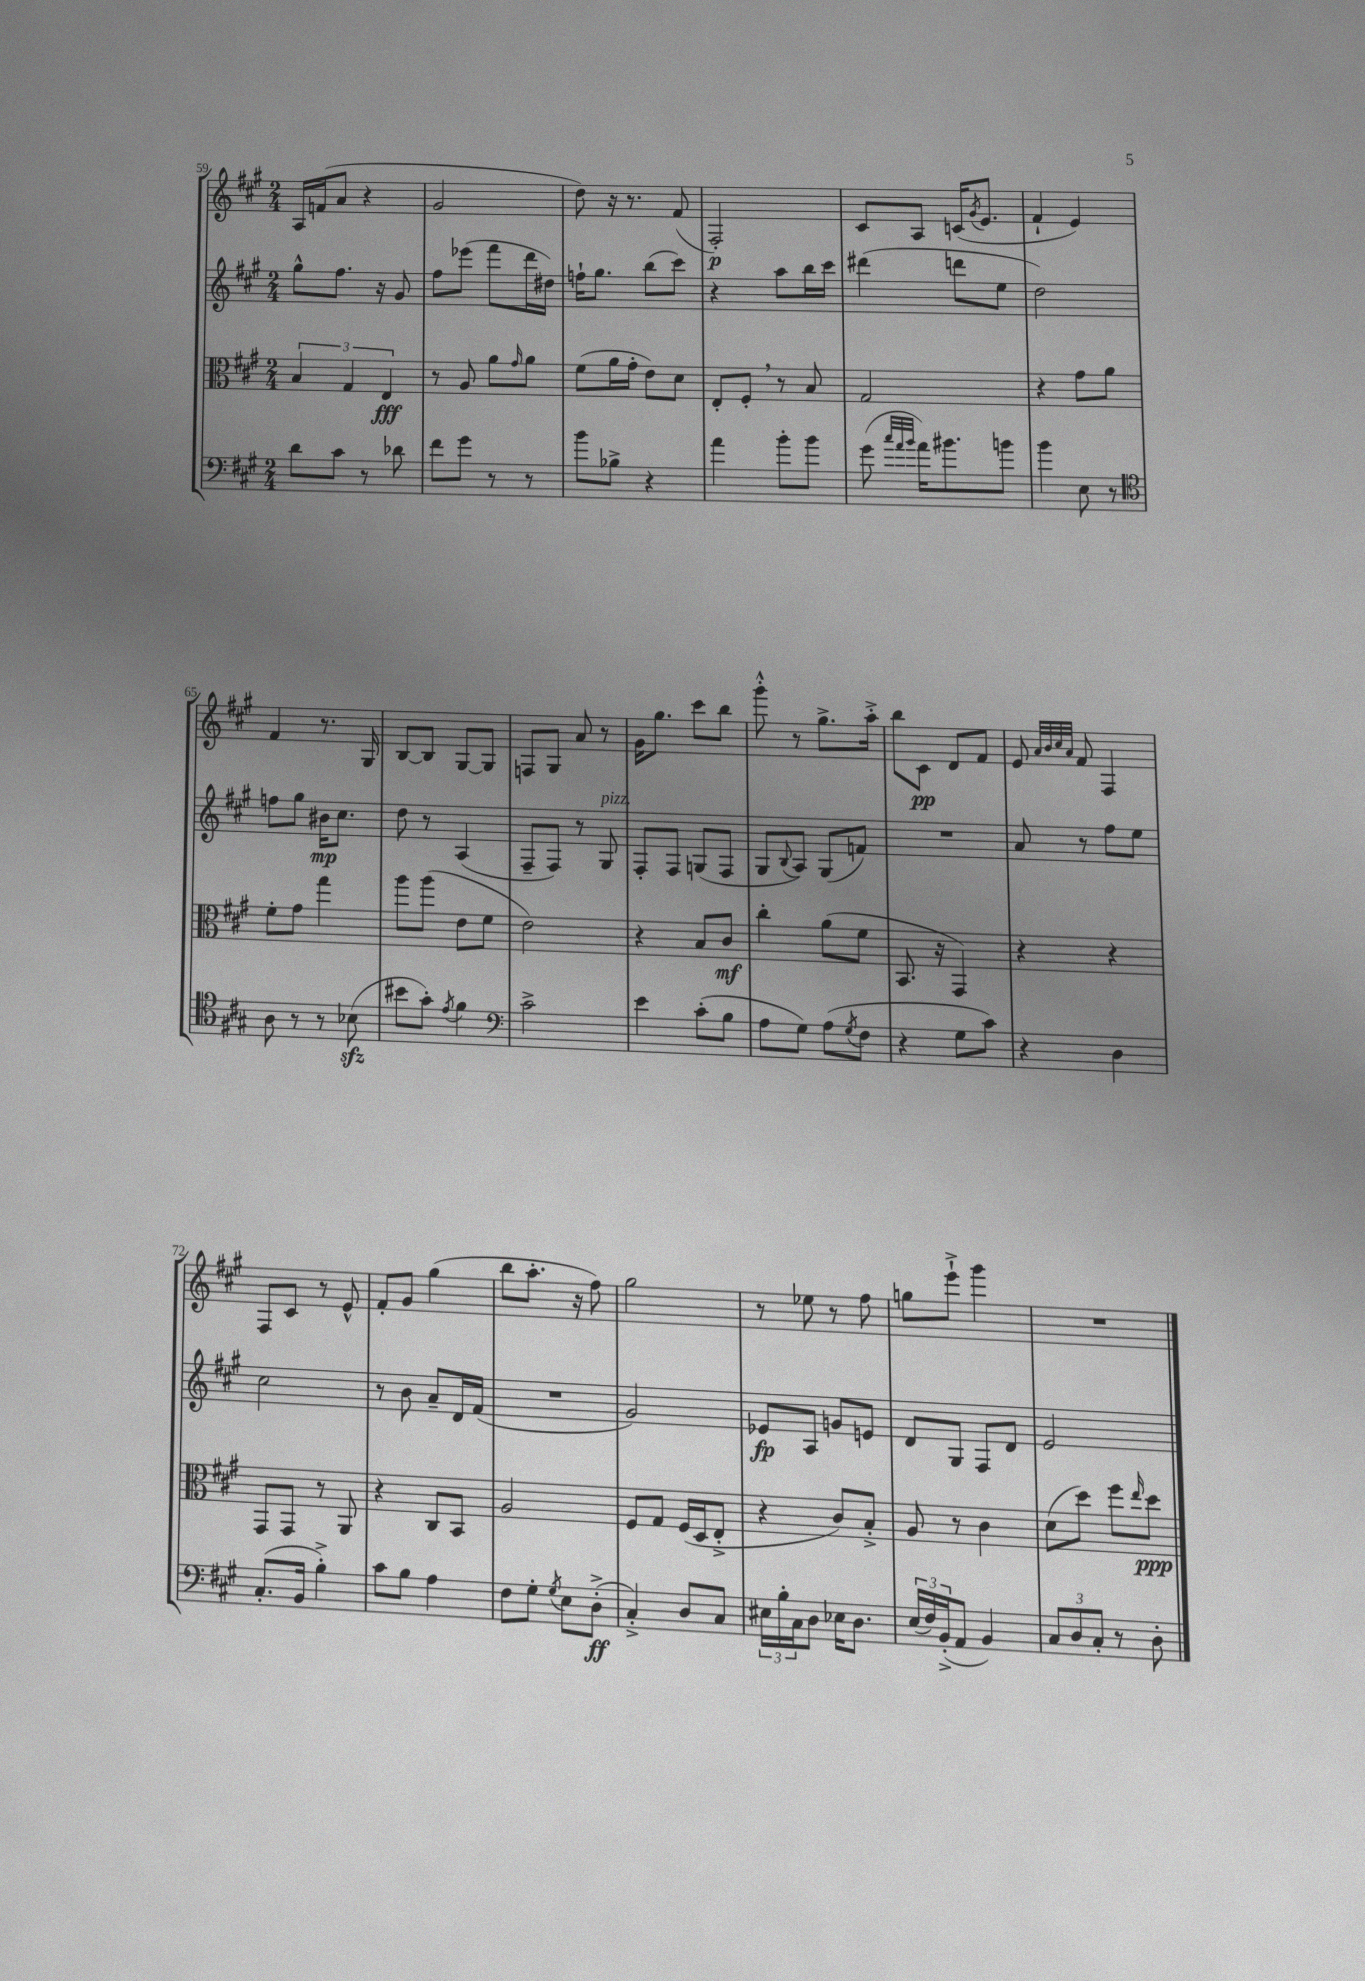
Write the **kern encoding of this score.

**kern	**kern	**kern	**kern
*staff4	*staff3	*staff2	*staff1
*clefF4	*clefC3	*clefG2	*clefG2
*k[f#c#g#]	*k[f#c#g#]	*k[f#c#g#]	*k[f#c#g#]
*M2/4	*M2/4	*M2/4	*M2/4
8d	6B	8gg#^^	16A
.	.	.	(16f
8c#	.	8.ff#	8a
.	6G#	.	.
8r	.	.	4r
.	.	16r	.
.	6E	.	.
8d-	.	8g#	.
=	=	=	=
8f#	8r	8ff#	2g#
8g#	8A	(8eee-	.
8r	8a	8fff#	.
.	16qqg#	.	.
8r	8a	16ddd	.
.	.	16dd#)	.
=	=	=	=
8b	(8f#	16ff`	8dd)
.	.	8.gg#	.
8B-^	16a	.	16r
.	16g#'	.	8.r
4r	8e)	(8bb	.
.	8d	8ccc#)	(8f#
=	=	=	=
4a	8E'	4r	2F#')
.	8F#'	.	.
8b'	8r	8aa	.
8b	8B	16bb	.
.	.	16ccc#	.
=	=	=	=
(8g#	2G#	(4ddd#	8c#
32qqcc#	.	.	.
32qqa	.	.	.
32qqb	.	.	.
16a)	.	.	8A
8.b#	.	.	.
.	.	8ddd	(16c
.	.	.	8qg#
.	.	.	8.e
8b	.	8ee	.
=	=	=	=
4b	4r	2dd)	4f#`
8E	8g#	.	4e)
8r	8a	.	.
=	=	=	=
*clefC4	*	*	*
8A	8f#'	8ff	4f#
8r	8g#	8gg#	.
8r	4gg#	16b#	8.r
.	.	8.cc#	.
(8B-	.	.	.
.	.	.	16G#
=	=	=	=
8b#	8aa	8dd	[8B
8g#')	(8aa	8r	8B]
8qe	.	.	.
4f#	8e	(4A	[8G#
.	8f#	.	8G#]
=	=	=	=
*clefF4	*	*	*
2c#^	2e)	8F#~	8F
.	.	8F#)	8G#
.	.	8r	8a
.	.	8G#	8r
=	=	=	=
4e	4r	8F#'	16g#
.	.	.	8.gg#
.	.	8F#	.
(8c#'	8B	(8G	8ccc#
8B	8c#	8F#	8bb
=	=	=	=
8A	4cc#'	8G#	8ggg#'^^
.	.	8qqB	.
8G#)	.	8A)	8r
(8A	(8a	(8G#	8.gg#^
8qG#	.	.	.
8F#	8f#	8f)	.
.	.	.	16aa'^
=	=	=	=
4r	8.BB	2r	8bb
.	.	.	8c#
.	16r	.	.
8G#	4GG#)	.	8d
8c#)	.	.	8f#
=	=	=	=
4r	4r	8a	8e
.	.	.	32qqa
.	.	.	32qqb
.	.	.	32qqcc#
.	.	.	32qqa
.	.	8r	8f#
4D	4r	8ff#	4F#
.	.	8ee	.
=	=	=	=
(8.C#'	8GG#	2cc#	8F#
.	8GG#	.	8c#
16BB	.	.	.
4B'^)	8r	.	8r
.	8AA	.	8e^^
=	=	=	=
8c#	4r	8r	8f#'
8B	.	8b	8g#
4A	8C#	8a~	(4gg#
.	8BB	16d	.
.	.	(16f#	.
=	=	=	=
8F#	2A	2r	8bb
8G#'	.	.	8.aa'
8qG#	.	.	.
8E	.	.	.
.	.	.	16r
(8D'^	.	.	8ff#)
=	=	=	=
4C#'^)	8F#	2g#)	2gg#
.	8G#	.	.
8D	(16F#	.	.
.	16D	.	.
8C#	8E'^	.	.
=	=	=	=
24E#	4r	8e-	8r
24B'	.	.	.
24C#	.	.	.
8D	.	8A	8ee-
16E-	8c#)	8g	8r
8.D	.	.	.
.	8B'^	8e	8ff#
=	=	=	=
(24E	8A	8d	8gg
24F#)	.	.	.
(24BB'^	.	.	.
8AA	8r	8G#	8eee`^
4BB)	4c#	8F#	4ggg#
.	.	8d	.
=	=	=	=
12C#	(8d	2e	2r
12D	.	.	.
.	8dd)	.	.
12C#'	.	.	.
8r	8ff#	.	.
.	16qqee	.	.
8D'	8dd	.	.
==	==	==	==
*-	*-	*-	*-
